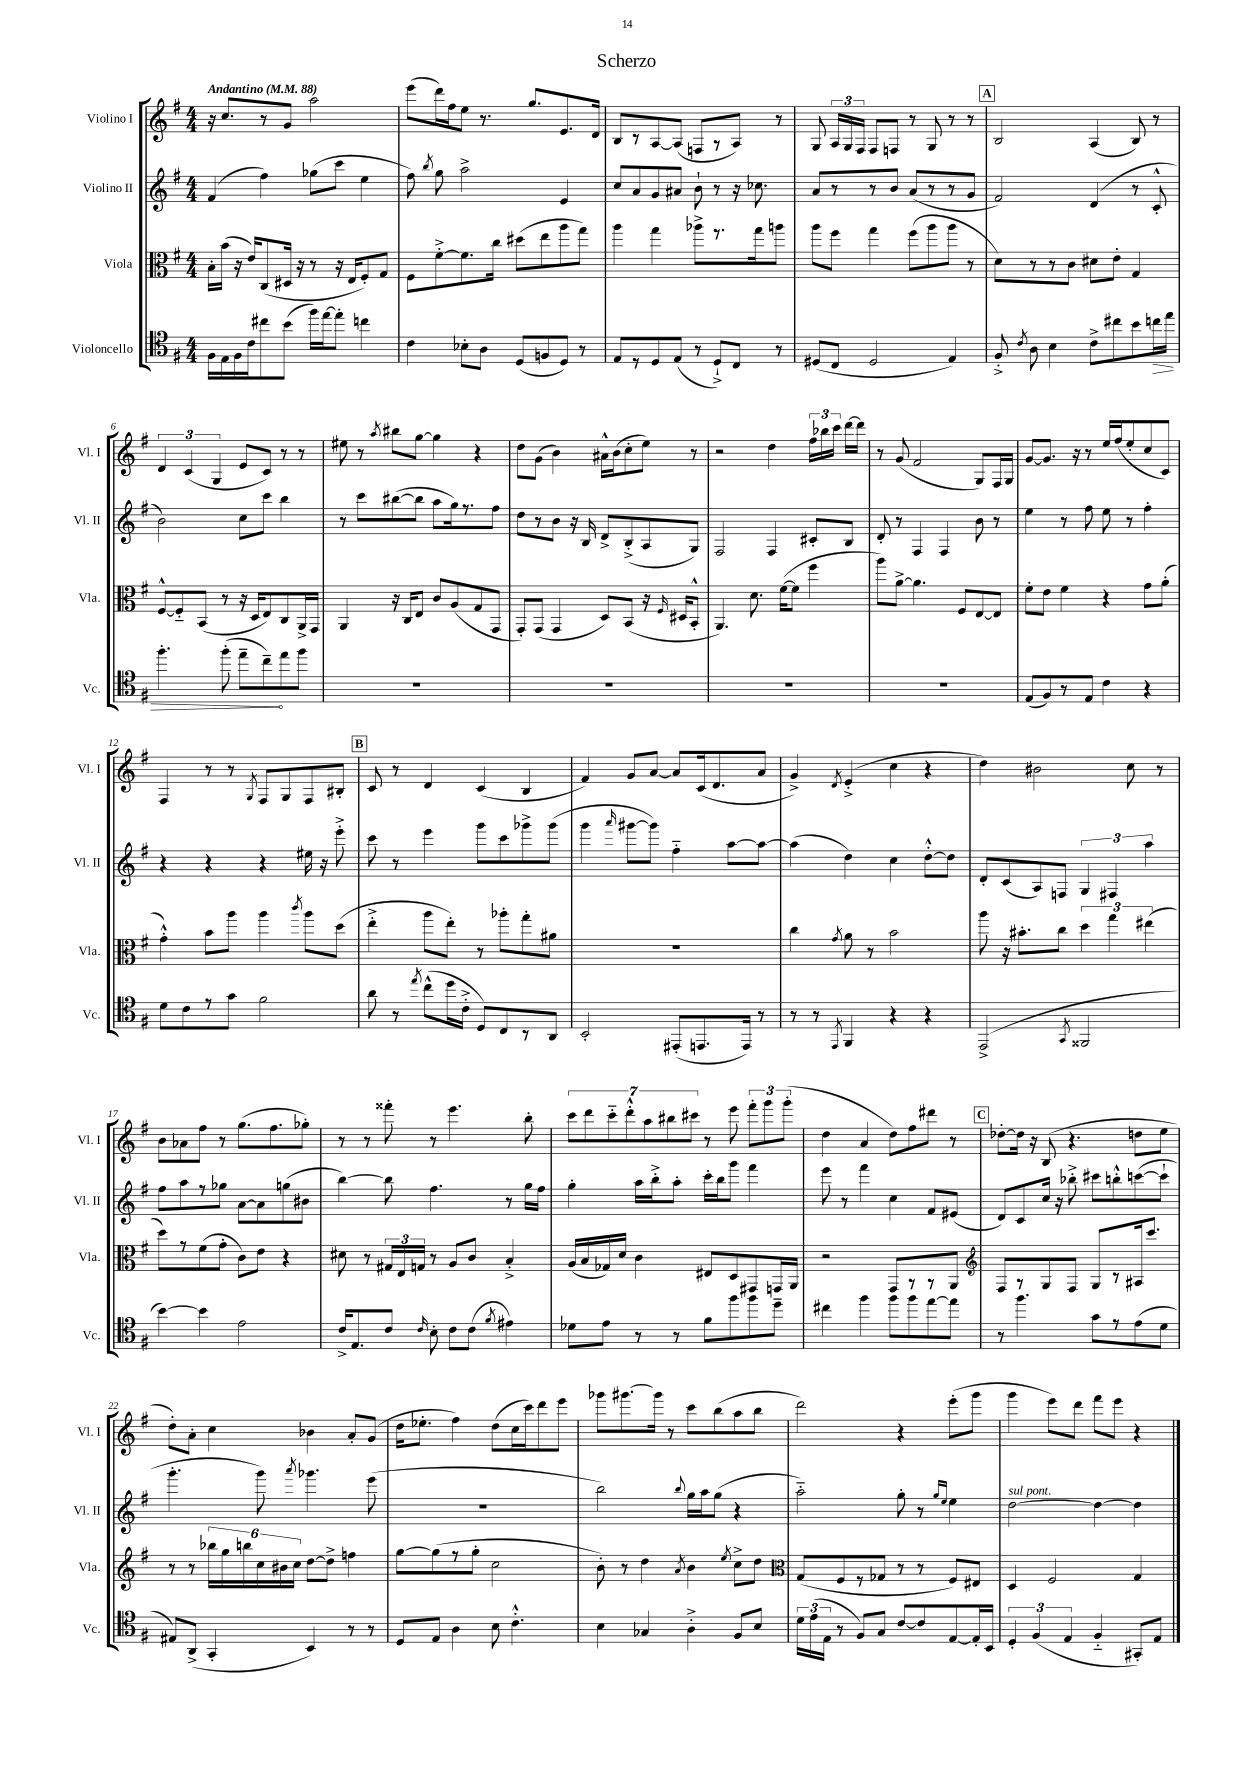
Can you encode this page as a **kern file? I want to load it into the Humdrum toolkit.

**kern	**kern	**kern	**kern
*staff4	*staff3	*staff2	*staff1
*clefC4	*clefC3	*clefG2	*clefG2
*k[f#]	*k[f#]	*k[f#]	*k[f#]
*M4/4	*M4/4	*M4/4	*M4/4
*MM88	*MM88	*MM88	*MM88
16F#	16B'	(4f#	16r
16E	(16b	.	8.cc
16F#	16r	.	.
16c	16e)	.	.
8cc#	(8C	4ff#)	8r
(8b	16D#	.	8g
.	16r	.	.
16ff#)	8r	(8gg-	2aa
[16ee	.	.	.
8ee']	16r	8ccc	.
.	16E	.	.
4cc	8F#')	4ee	.
.	8G	.	.
=	=	=	=
4c	8F#	8ff#)	(8eee
.	.	8qbb	.
.	[8f#'^	8gg	16ddd)
.	.	.	16ff#
8B-'	8.f#]	2aa^	8ee
8A	.	.	8.r
.	16cc	.	.
(8D	(8dd#	.	.
.	.	.	8.gg
8F	8ee	.	.
8D)	8aa	4e	8.e
8r	8gg)	.	.
.	.	.	16d
=	=	=	=
8E	4aa	8cc	8B
8r	.	8a	8r
8D	4gg	8g	[8A
(8E	.	8a#	(8A]
8r	8aa-^	8b`	8F
8D`^)	8.r	8r	8r
8C	.	16r	8A)
.	16gg	8.cc-	.
8r	8aa	.	8r
=	=	=	=
(8D#	8aa	8a	8G
8C	8ff#	8r	24A
.	.	.	24G
.	.	.	24F#
2D#	4gg	8r	8F#
.	.	8b	8F
.	(8ff#	(8a	8r
.	8aa	8r	8G
4E)	8aa	8r	8r
.	8r	8g	8r
=	=	=	=
8F#'^	8d)	2f#)	2B
8qc	.	.	.
8A	8r	.	.
4B	8r	.	.
.	8c	.	.
8c^	8d#	(4d	(4A
8cc#	8e'	.	.
8b	4G	8r	8B)
16cc	.	8c'^^	8r
16ee	.	.	.
=	=	=	=
4.ff#'	[8F#^^	2b)	6d
.	8F#'~]	.	.
.	.	.	(6c
.	(8BB	.	.
.	.	.	6G
(8ff#'	8r	.	.
8ee~	16r	8cc	8e
.	16D	.	.
8cc~)	8E)	8ccc	8c)
8ee	8C	4bb	8r
8ff#	16AA^	.	8r
.	16GG	.	.
=	=	=	=
1r	4AA	8r	8ee#
.	.	8ccc	8r
.	.	.	8qaa
.	16r	([8bb#	8bb#
.	16C	.	.
.	8E	8bb#]	[8gg
.	8c	8aa	4gg]
.	(8A	16gg)	.
.	.	8.r	.
.	8G	.	4r
.	8GG	8ff#	.
=	=	=	=
1r	8GG')	8dd	8dd
.	(8GG	8r	(8g
.	4GG	8b	4b)
.	.	16r	.
.	.	16B	.
.	8D)	8d^	16a#^^
.	.	.	(16b
.	(8BB	(8B'^	8cc'
.	16r	8A	8ee)
.	16qqF#	.	.
.	16D#	.	.
.	8BB'^^	8G)	8r
=	=	=	=
1r	4.AA)	2F#	2r
.	8.d	.	.
.	.	4F#	4dd
.	([16f#	.	.
.	8f#]	.	.
.	4ff#	8c#'	24ff#
.	.	.	24bb-
.	.	.	24ccc
.	.	8B	[16ddd
.	.	.	16ddd]
=	=	=	=
1r	8aa)	8d'	8r
.	[8a^	8r	(8g
.	4.a]	4F#	2f#
.	.	4F#	.
.	8F#	.	.
.	[8E	8b	8G)
.	8E]	8r	16F#
.	.	.	16G
=	=	=	=
(8E	8f#'	4ee	[8g
8F#)	8e	.	8.g]
8r	4f#	8r	.
.	.	.	16r
8E	.	8ff#	8r
4c	4r	8ee	16ee
.	.	.	(16ff#
.	.	8r	8ee'
4r	8g	4ff#'	8cc
.	(8a'	.	8c)
=	=	=	=
8d	4g'^^)	4r	4F#
8c	.	.	.
8r	8b	4r	8r
8g	8aa	.	8r
.	.	.	8qG
2f#	4aa	4r	8F#
.	.	.	8G
.	8qccc	.	.
.	8aa	16ee#	8F#
.	.	16r	.
.	(8dd	8eee'^	8B#'
=	=	=	=
8a	4ee'^	8ccc	8c
8r	.	8r	8r
8qee	.	.	.
(8cc^^	8aa	4eee	4d
16dd	8ee')	.	.
16c'^	.	.	.
8D)	8r	8ggg	(4c
8C	8aa-'	8ccc	.
8r	8gg'	8ggg-^	4B
8AA	8a#	(8ggg-	.
=	=	=	=
2BB'	1r	4ggg	4f#)
.	.	16qqaaa	.
.	.	[8ggg#	8g
.	.	8ggg#])	[8a
(8EE#'	.	4ff#'~	8a]
8.EE	.	.	(16c
.	.	.	8.d
.	.	[8aa	.
16EE)	.	.	.
8r	.	8aa_	8a
=	=	=	=
8r	4cc	(4aa]	4g^)
8r	.	.	.
8qEE	8qg	.	8qd
4FF#	8a	4dd)	(4e'^
.	8r	.	.
4r	2b	4cc	4cc
4r	.	[8dd'^^	4r
.	.	8dd]	.
=	=	=	=
(2EE^	8aa	8d'	4dd)
.	16r	(8c	.
.	8.b#'	.	.
.	.	8A)	2b#
.	8cc	8F	.
8qGG	.	.	.
2FF##	6dd	6G	.
.	6gg	6F#	.
.	.	.	8cc
.	(6ee#	6aa	.
.	.	.	8r
=	=	=	=
[4b)	8dd)	8ff#	8b
.	8r	8aa	8a-
4b]	(8f#	8r	8ff#
.	8g'	8gg-	8r
2e	8c)	[8a	(8.gg
.	8e	8a]	.
.	.	.	8.ff#
.	4r	(8gg	.
.	.	8b#	8gg-')
=	=	=	=
16c^	8d#	[4bb)	8r
8.E	.	.	.
.	8r	.	8r
8c	24G#	8bb]	8fff##'
.	24E	.	.
.	24G	.	.
16qqc	.	.	.
8B'	8r	4.ff#	8r
8c	8A	.	4.eee
(8c	8c	.	.
8qf#	.	.	.
4e#)	4B'^	8r	.
.	.	16gg	8bb'
.	.	16ff#	.
=	=	=	=
8d-	(16A	4gg'	14ccc
.	16B	.	.
.	.	.	14ddd
8e	16G-)	.	.
.	.	.	14ccc'~
.	16d	.	.
.	.	.	14ddd'^^
8r	4c	16aa	.
.	.	.	14aa
.	.	16bb'^	.
.	.	.	14bb#
8r	.	8aa'	.
.	.	.	14ccc#
8f#	8E#	16ccc'	8r
.	.	16bb	.
8ff#	8D	8ggg	8eee
8ff#	8GG#	4fff#	12fff#'
.	.	.	12ggg
8dd~	16GG	.	.
.	.	.	(12ggg'
.	16AA	.	.
=	=	=	=
4cc#	2r	8eee	4dd
.	.	8r	.
4ff#	.	4fff#	4a
8ff#	8GG	4cc	8dd)
8ff#	8r	.	8ff#
[8ee	8r	8f#	8ddd#
8ee]	8AA	(8e#	8r
=	=	=	=
*	*clefG2	*	*
8r	8F#	8d)	[8dd-'
4.ff#	8r	8c	16dd-]
.	.	.	16r
.	8G	16cc	(8B
.	.	16r	.
.	8F#	8bb-'^	4.r
8g	8G	8ccc#	.
8r	8r	8bb'^^	.
(8e	16A#	([8ccc	8dd
.	8.ccc	.	.
8d	.	8ccc`]	8ee
=	=	=	=
8E#)	8r	4.ggg'	8dd')
(8AA^	8r	.	8a'
4GG'	24bb-	.	4cc
.	24gg	.	.
.	24bb	.	.
.	24cc	8ggg)	.
.	24b#	.	.
.	24cc	.	.
.	.	8qaaa	.
4BB)	[8dd	4.ggg-	4b-
.	8dd^]	.	.
8r	4ff	.	8a'
8r	.	(8eee	(8g
=	=	=	=
8D	[8gg	1r	16dd
.	.	.	8.ee-'
8E	(8gg]	.	.
4A	8r	.	4ff#)
.	8gg'	.	.
8B	2cc	.	(8dd
4.c'^^	.	.	16cc
.	.	.	16ccc)
.	.	.	8ddd
.	.	.	8eee
=	=	=	=
4B	8b')	2bb)	8ggg-
.	8r	.	[8.ggg#
4G-	4dd	.	.
.	.	.	16ggg#]
.	.	.	8r
.	8qa	8qqbb	.
4A'^	4b	16gg	8ccc
.	.	16aa	.
.	.	(8gg	(8bb
.	8qee	.	.
8F#	8cc^	4r	8aa
8B	8dd	.	8bb
=	=	=	=
*	*clefC3	*	*
24d	(8G	2aa'~)	2ddd)
(24e	.	.	.
24E	.	.	.
8r	8F#	.	.
8F#)	8r	.	.
8G	8G-	.	.
[8c	8r	8gg'	4r
8c]	8r	8r	.
.	.	16qqgg	.
.	.	16qqee	.
[8E	8F#)	4ee	(8eee'
16E']	8E#	.	8ggg
16BB	.	.	.
=	=	=	=
6D'	4D	[2dd	4ggg
(6F#	.	.	.
.	2F#	.	8eee)
6E	.	.	.
.	.	.	8ddd
4F#'~	.	4dd_	8fff#
.	.	.	8eee
8GG#')	4G	4dd]	4r
8E	.	.	.
==	==	==	==
*-	*-	*-	*-
